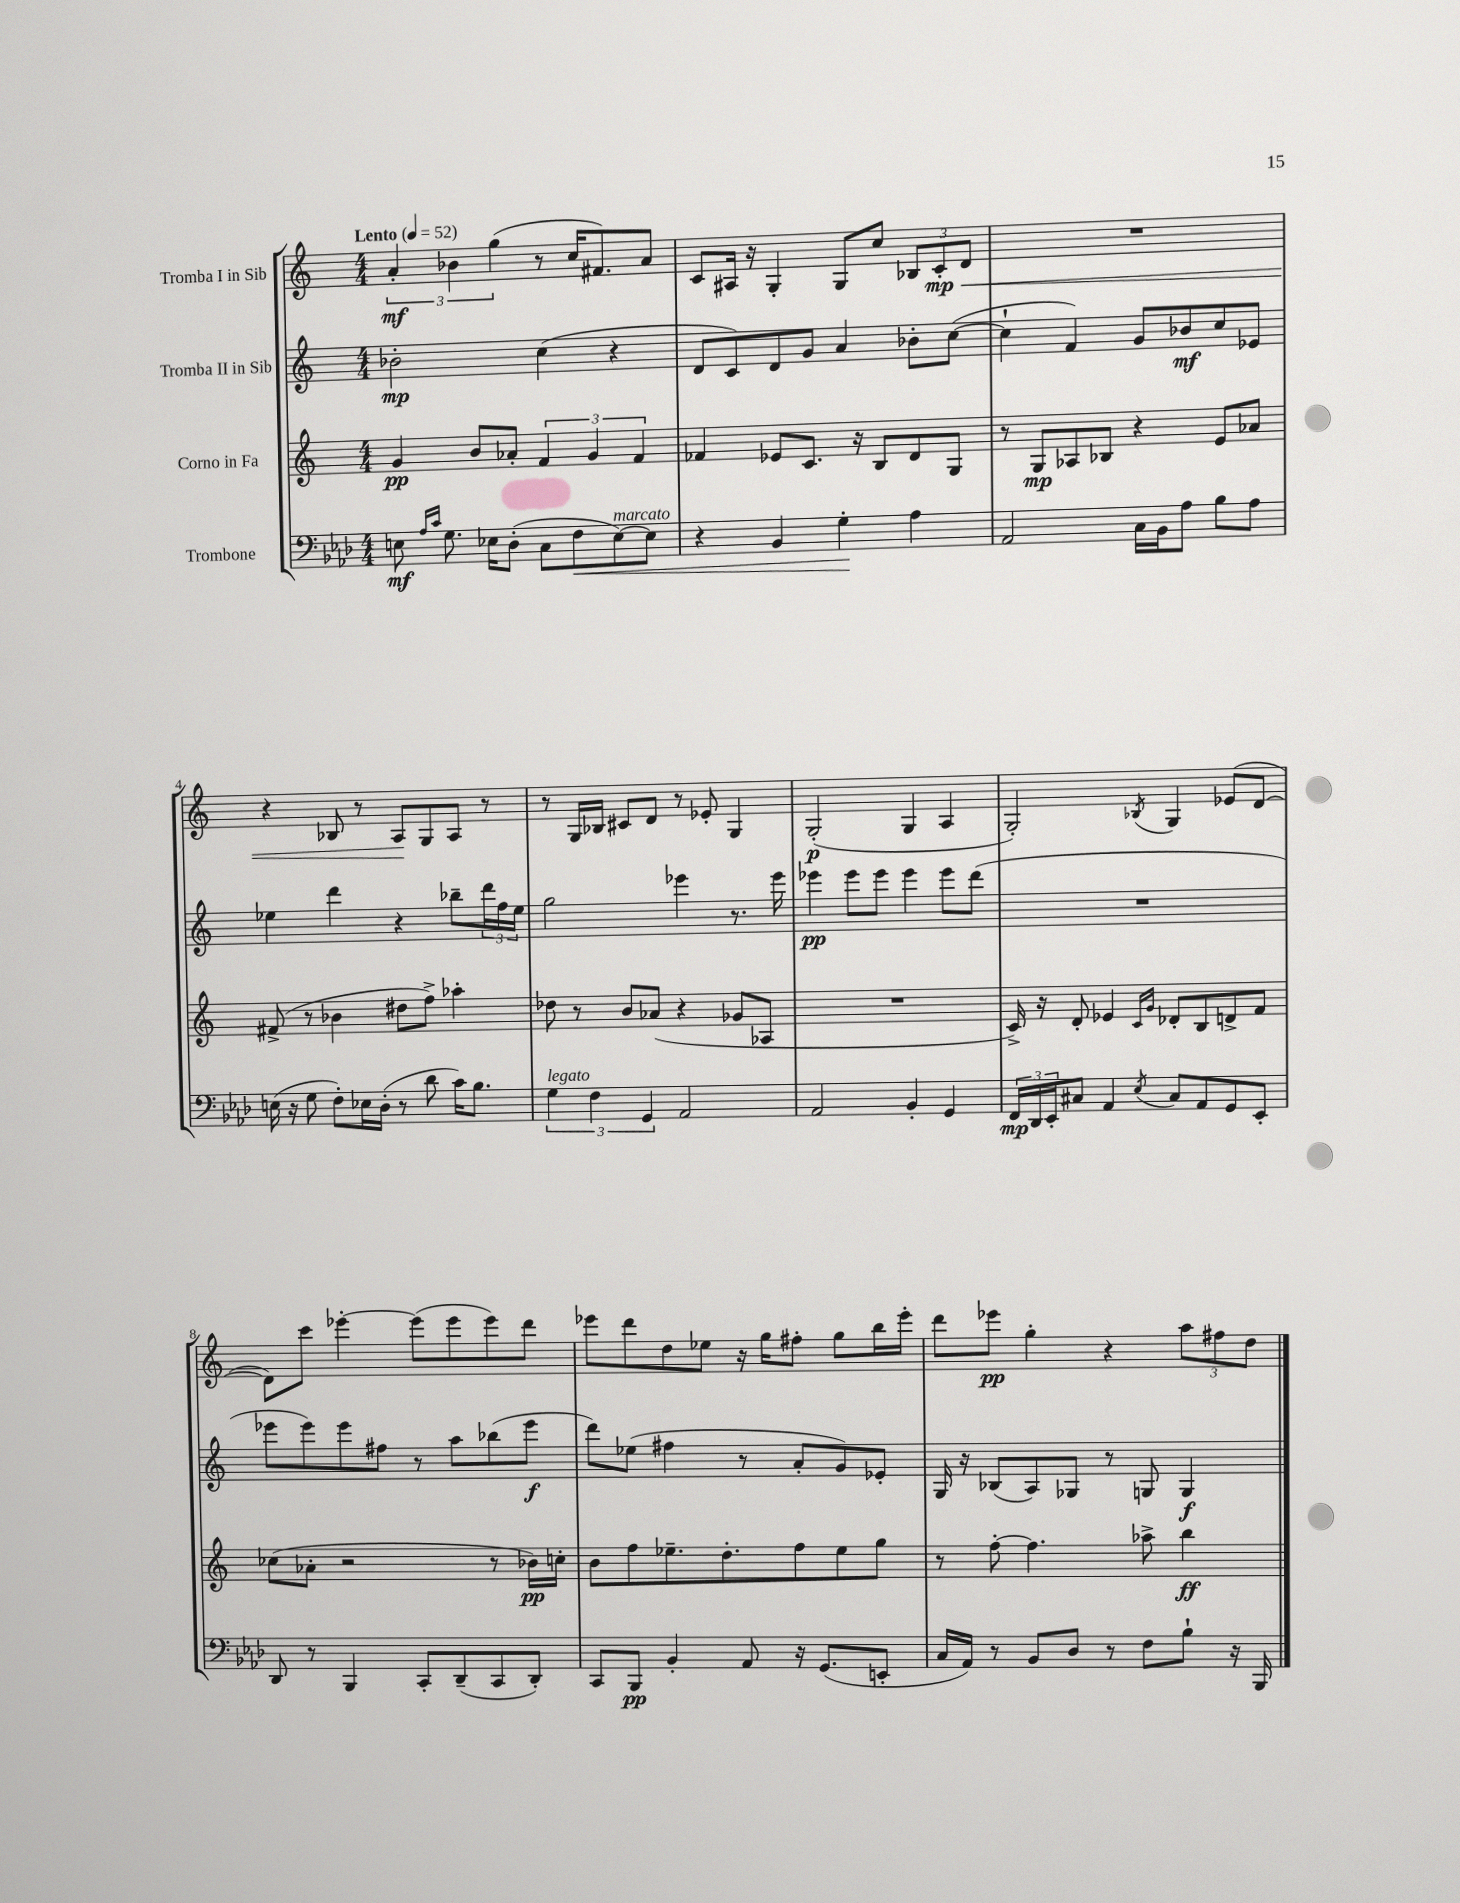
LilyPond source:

<<
\new StaffGroup <<
\new Staff = "s0" \with { instrumentName = "Tromba I in Sib" } {
    \clef treble \key c \major \numericTimeSignature \time 4/4 \tempo "Lento" 4 = 52
    \tuplet 3/2 { a'4-.\mf bes'4 g''4( } r8 c''16 fis'8.) a'8 |
    c'8 ais16 r16 g4-. g8 c''8 \tuplet 3/2 { bes8 c'8-.\mp\< d'8 } |
    R1 |
    r4 bes8 r8 a8\! g8 a8 r8 |
    r8 g16 bes16 cis'8 d'8 r8 ees'8-. g4 |
    g2-.\p( g4 a4 |
    g2-.) \acciaccatura { bes8 } g4 ees'8( d'8~ |
    d'8) c'''8 ees'''4~-. ees'''8( ees'''8 ees'''8) d'''8 |
    ees'''8 d'''8 d''8 ees''8 r16 g''16 fis''8-. g''8 b''16 ees'''16-. |
    d'''8 ees'''8\pp g''4-. r4 \tuplet 3/2 { a''8 fis''8 d''8 } \bar "|." |
}
\new Staff = "s1" \with { instrumentName = "Tromba II in Sib" } {
    \clef treble \key c \major \numericTimeSignature \time 4/4
    bes'2-.\mp c''4( r4 |
    d'8 c'8) d'8 g'8 a'4 bes'8-. c''8~( |
    c''4-! f'4) g'8 bes'8\mf c''8 ees'8 |
    ees''4 d'''4 r4 bes''8-- \tuplet 3/2 { d'''16 f''16 ees''16 } |
    g''2 ees'''4 r8. ees'''16 |
    ees'''4\pp ees'''8 ees'''8 ees'''4 ees'''8 d'''8( |
    R1 |
    ees'''8 ees'''8) ees'''8 fis''8 r8 a''8 bes''8( ees'''8\f |
    d'''8) ees''8( fis''4 r8 a'8-. g'8) ees'8-. |
    g16 r16 bes8( a8) ges8 r8 g8 g4\f \bar "|." |
}
\new Staff = "s2" \with { instrumentName = "Corno in Fa" } {
    \clef treble \key c \major \numericTimeSignature \time 4/4
    g'4\pp b'8 aes'8-. \tuplet 3/2 { f'4 g'4 f'4 } |
    fes'4 ees'8 c'8. r16 b8 d'8 g8 |
    r8 g8\mp aes8 bes8 r4 e'8 aes'8 |
    fis'8->( r8 bes'4 dis''8 f''8->) aes''4-. |
    des''8 r8 b'8 aes'8( r4 ges'8 aes8 |
    R1 |
    c'16->) r16 d'8-. ees'4 \grace { c'16 g'16 } des'8-. b8 d'8-> f'8 |
    ces''8( aes'8-. r2 r8 bes'16\pp) c''16-. |
    b'8 f''8 ees''8.-- d''8.-. f''8 ees''8 g''8 |
    r8 f''8~-. f''4. aes''8-> b''4\ff \bar "|." |
}
\new Staff = "s3" \with { instrumentName = "Trombone" } {
    \clef bass \key aes \major \numericTimeSignature \time 4/4
    e8\mf \grace { aes16 c'16 } g8. ees16 des8-.( c8 f8\< ees8~^\markup { \italic "marcato" }) ees8 |
    r4 bes,4 g4-.\! aes4 |
    aes,2 c16 bes,16 aes8 bes8 aes8 |
    e16( r16 g8 f8-.) ees16 des16-.( r8 des'8 c'16) bes8. |
    \tuplet 3/2 { g4^\markup { \italic "legato" } f4 g,4 } aes,2 |
    aes,2 bes,4-. g,4 |
    \tuplet 3/2 { f,16\mp des,16 ees,16-. } cis8 aes,4 \acciaccatura { ees8 } cis8 aes,8 g,8 ees,8-. |
    des,8 r8 bes,,4 c,8-. des,8--( c,8 des,8-.) |
    c,8 bes,,8\pp bes,4-. aes,8 r16 g,8.( e,8-. |
    c16 aes,16) r8 bes,8 des8 r8 f8 bes8-! r16 bes,,16 \bar "|." |
}
>>
>>
